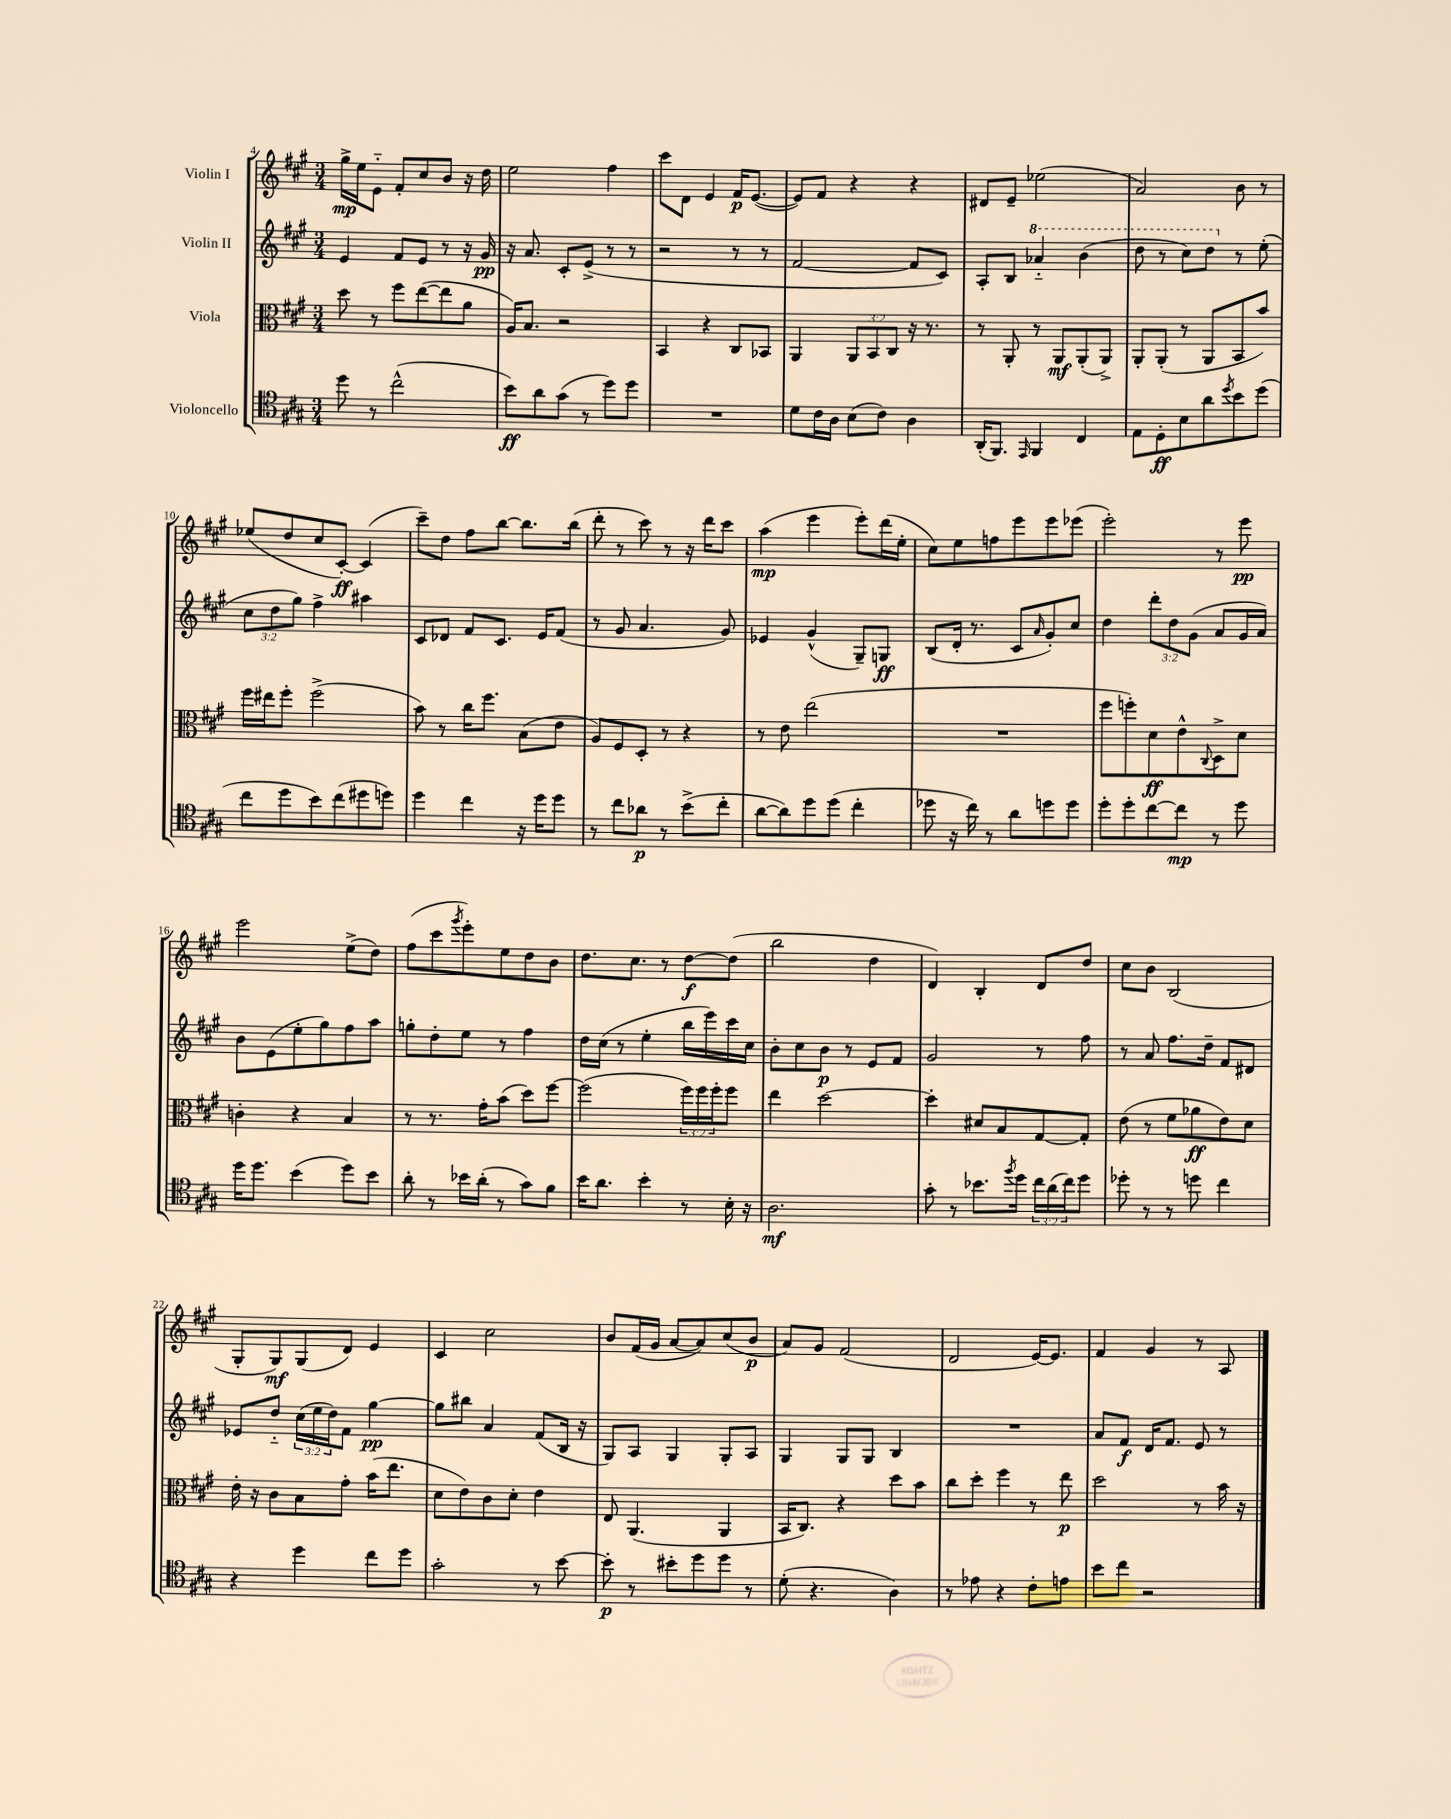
<<
\new StaffGroup <<
\new Staff = "s0" \with { instrumentName = "Violin I" } {
    \clef treble \key a \major \numericTimeSignature \time 3/4
    gis''16->\mp e''16 e'8-_ fis'8-. cis''8 b'8 r16 d''16 |
    e''2 fis''4 |
    cis'''8 d'8 e'4 fis'16\p e'8.~( |
    e'8) fis'8 r4 r4 |
    dis'8 e'8-- ees''2( |
    a'2) b'8 r8 |
    ees''8( d''8 cis''8 cis'8~-.\ff) cis'4( |
    cis'''8--) d''8 fis''8 b''8~ b''8. b''16( |
    d'''8-. r8 cis'''8) r8 r16 d'''16 cis'''8 |
    a''4\mp( e'''4 e'''8-.) d'''16( e''16-. |
    cis''8) e''8 f''8 e'''8 e'''8 ees'''8( |
    e'''2-.) r8 e'''8\pp |
    e'''2 e''8->( d''8) |
    fis''8( cis'''8 \acciaccatura { gis'''8 } e'''8-.) e''8 d''8 b'8 |
    d''8. cis''8. r8 d''8~\f d''8( |
    b''2 d''4 |
    d'4) b4-. d'8 d''8 |
    cis''8 b'8 b2( |
    gis8-. gis8\mf) gis8( d'8) e'4 |
    cis'4 cis''2 |
    b'8 fis'16( gis'16 a'8~ a'8) cis''8( b'8\p |
    a'8) gis'8 fis'2( |
    d'2 e'16~) e'8. |
    fis'4 gis'4 r8 a8 \bar "|." |
}
\new Staff = "s1" \with { instrumentName = "Violin II" } {
    \clef treble \key a \major \numericTimeSignature \time 3/4 \override Staff.TupletNumber.text = #tuplet-number::calc-fraction-text
    e'4 fis'8 e'8 r8 r16 gis'16\pp |
    r16 a'8. cis'8-. e'8->( r8 r8 |
    r2 r8 r8 |
    fis'2~ fis'8 cis'8) |
    a8-. b8 \ottava #1 aes''4-_ b''4( |
    d'''8 r8 cis'''8) d'''8 \ottava #0 r8 e''8-.( |
    \tuplet 3/2 { cis''8 d''8 gis''8) } fis''4-> ais''4 |
    cis'8 des'8 fis'8 cis'8. e'16 fis'8( |
    r8 gis'8 a'4. gis'8) |
    ees'4 gis'4-^( gis8--) g8\ff |
    b8( d'16-. r8. cis'8 \grace { a'16 } gis'8-.) cis''8 |
    d''4 \tuplet 3/2 { d'''8-. d''8 gis'8( } a'8 gis'16 a'16) |
    b'8 e'8( e''8-. gis''8) fis''8 a''8 |
    g''8-. d''8-. e''8 r8 fis''4 |
    d''16 cis''16( r8 e''4-. b''16 e'''16) cis'''16 cis''16 |
    b'8-. cis''8 b'8\p r8 e'8 fis'8 |
    gis'2 r8 fis''8 |
    r8 a'8 fis''8. d''16-- fis'8 dis'8 |
    ees'8 d''8-_ \tuplet 3/2 { cis''16( e''16 d''16) } fis'8 gis''4~\pp |
    gis''8 bis''8 a'4 fis'8( b16 r16 |
    gis8) a8 gis4 gis8-. a8 |
    gis4 gis8 gis8 b4 |
    R2. |
    a'8 fis'8\f d'16 fis'8. e'8 r8 \bar "|." |
}
\new Staff = "s2" \with { instrumentName = "Viola" } {
    \clef alto \key a \major \numericTimeSignature \time 3/4 \override Staff.TupletNumber.text = #tuplet-number::calc-fraction-text
    d''8 r8 fis''8 e''8~( e''8 a'8 |
    a16) b8. r2 |
    b,4 r4 cis8 bes,8 |
    a,4 \tuplet 3/2 { a,8 b,8 cis8 } r16 r8. |
    r8 a,8-. r8 a,8\mf a,8-.( a,8->) |
    a,8-. a,8-.( r8 a,8 b,8 b'8) |
    fis''16 eis''16 fis''8-. fis''2->( |
    b'8) r8 cis''16 fis''8. b8( e'8 |
    a8) fis8 d8-. r8 r4 |
    r8 e'8 e''2( |
    R2. |
    fis''8 f''8-.) d'8\ff e'8-^ \appoggiatura { cis8 } d8-> d'8 |
    c'4-. r4 b4 |
    r8 r8. gis'16-. b'8( d''8) fis''8~ |
    fis''2( \tuplet 3/2 { fis''16) fis''16 fis''16-. } fis''8 |
    e''4 d''2~ |
    d''4-. dis'8 b8 gis8~ gis8-. |
    e'8( r8 fis'8 aes'8\ff e'8) d'8 |
    e'16-. r16 cis'8 b8 gis'8-. b'16( e''8. |
    d'8 e'8) cis'8 d'8-. e'4 |
    e8 a,4.( a,4 |
    b,16 cis8.) r4 d''8 b'8 |
    cis''8 d''8-. fis''4 r8 e''8\p |
    d''2 r8 b'16 r16 \bar "|." |
}
\new Staff = "s3" \with { instrumentName = "Violoncello" } {
    \clef tenor \key a \major \numericTimeSignature \time 3/4 \override Staff.TupletNumber.text = #tuplet-number::calc-fraction-text
    d''8 r8 cis''2-^( |
    b'8\ff) a'8 gis'8( r8 d''8) d''8 |
    R2. |
    d'8 cis'16 a16 b8( cis'8) a4 |
    a,16-.( fis,8.) \grace { e,16 } fis,4 cis4 |
    e8 d8-.\ff b8 a'8 \acciaccatura { d''8 } b'8 d''8( |
    cis''8 d''8 b'8) cis''8( dis''8 d''8) |
    d''4 cis''4 r16 d''16 d''8 |
    r8 cis''8 aes'8\p r8 b'8->( cis''8-. |
    a'8~ a'8) d''8 d''8( cis''4-. |
    des''8 r16 cis''16) r8 a'8 d''8 d''8 |
    d''8-. d''8-. cis''8~ cis''8\mp r8 d''8 |
    d''16 d''8. b'4( d''8) b'8 |
    a'8-. r8 bes'16 a'16-.( r8 gis'8) fis'8 |
    b'16 a'8. b'4-. r8 b16-. r16 |
    a2.\mf |
    gis'8-. r8 bes'8. \acciaccatura { fis''8 } d''16 \tuplet 3/2 { cis''16 a'16( cis''16) } d''8 |
    des''8-. r8 r8 d''8 cis''4 |
    r4 d''4 cis''8 d''8 |
    gis'2-. r8 b'8~ |
    b'8-.\p r8 bis'8-. d''8 d''8 r8 |
    d'8-.( r4. a4) |
    r8 ees'8 r4 cis'8-. e'8 |
    b'8 cis''8 r2 \bar "|." |
}
>>
>>
\layout { \context { \Score currentBarNumber = #4 } }
